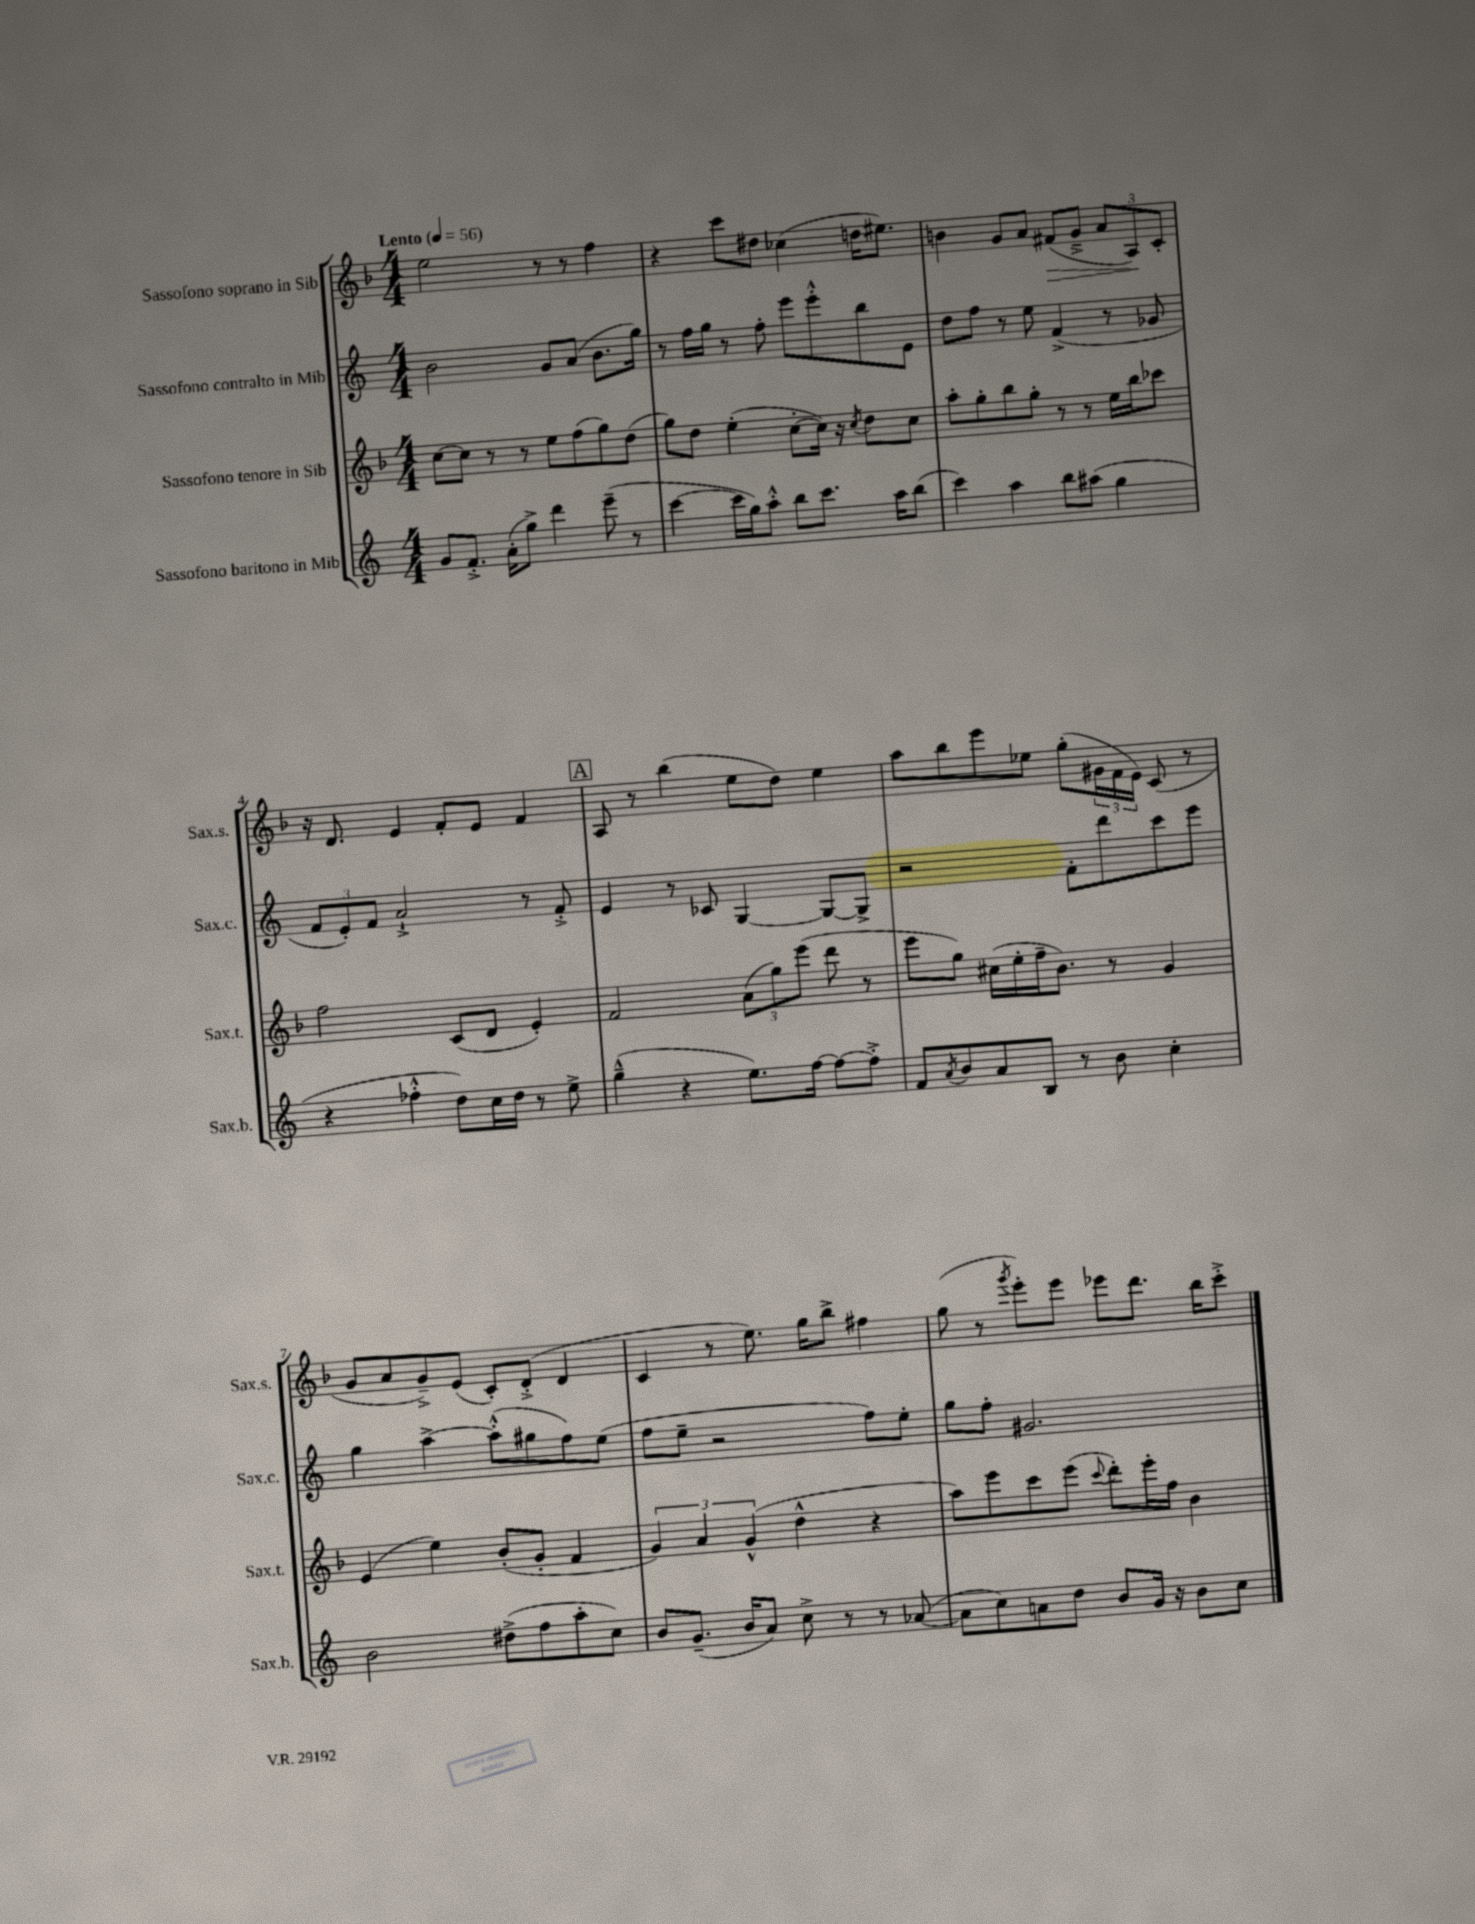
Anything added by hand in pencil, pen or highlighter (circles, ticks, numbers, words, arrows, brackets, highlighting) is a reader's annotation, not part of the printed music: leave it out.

**kern	**kern	**kern	**kern	**dynam
*part4	*part3	*part2	*part1	*part1
*staff4	*staff3	*staff2	*staff1	*staff1
*I"Sassofono baritono in Mib	*I"Sassofono tenore in Sib	*I"Sassofono contralto in Mib	*I"Sassofono soprano in Sib	*
*I'Sax.b.	*I'Sax.t.	*I'Sax.c.	*I'Sax.s.	*
*clefG2	*clefG2	*clefG2	*clefG2	*
*k[]	*k[b-]	*k[]	*k[b-]	*
*M4/4	*M4/4	*M4/4	*M4/4	*
*MM56	*MM56	*MM56	*MM56	*
=1	=1	=1	=1	=1
!	!	!	!LO:TX:a:B:t=Lento	!
8g/L	[8cc\L	2b\	2ee\	.
8.f'^/J	8cc\J]	.	.	.
.	8r	.	.	.
(16a'\KL	.	.	.	.
8gg^\J)	8r	.	.	.
4ddd\	8ee\L	8g/L	8r	.
.	(8ff\	(8a/J	8r	.
(8eee~\	8gg\)	8.b\L	4ff\	.
8r	(8dd\J	.	.	.
.	.	16gg\Jk)	.	.
=2	=2	=2	=2	=2
[4ccc\	8gg\L)	8r	4r	.
.	8dd\J	16ff\LL	.	.
.	.	16gg\JJ	.	.
16ccc\LL]	(4ee'\	8r	8ccc\L	.
16gg\J)	.	.	.	.
8aa'^^\J	.	8ff'\	8dd#X\J	.
8bb\L	[8cc'\L	8eee\L	(4cc-X\	.
8.ccc\J	16cc\Jk])	8eee'^^\	.	.
.	16r	.	.	.
.	8qcc/	.	.	.
.	8dd\L	8bb\	16ddn\KL	.
16aa\KL	.	.	8.ee#X\J)	.
(8bb\J	8cc\J	8e\J	.	.
=3	=3	=3	=3	=3
4ccc\)	8aa'\L	8dd\L	4bn\	.
.	8gg'\	8ff\J	.	.
4aa\	8bb-\	8r	8g/L	.
.	8gg'\J	8ee\	8a/J	.
!	!	!	!	!LO:HP:b
8bb\L	8r	(4f^/	(8f#X/L	>
(8aa#X\J	8r	.	8g~^/J	.
4gg\	16ee\LL	8r	12a/L	.
.	16bb-\J	.	.	.
.	.	.	12A/)	.
.	8ccc-X\J	8g-X/	.	.
.	.	.	12c'/J	]
!!LO:LB:g=z
=4	=4	=4	=4	=4
4r	2ff\	12f/L	16r	.
.	.	.	8.d/	.
.	.	12e'/)	.	.
.	.	12f/J	.	.
4ff-X'^^\	.	2a`^/	4e/	.
8dd\L)	(8c/L	.	8f'/L	.
16cc\L	8d/J	.	8e/J	.
16dd\JJ	.	.	.	.
8r	4e'/)	8r	4f/	.
8ee^\	.	8f'^/	.	.
!!LO:REH:place=s1:t=A
=5	=5	=5	=5	=5
(4gg~^^\	2f/	4e/	8A/	.
.	.	.	8r	.
4r	.	8r	(4bb-\	.
.	.	8c-X/	.	.
8.ee\L)	(12a\L	[4G/	8ee\L	.
.	12gg\)	.	.	.
.	.	.	8dd\J)	.
.	(12eee\J	.	.	.
[16ff\Jk	.	.	.	.
8ff\L_	8ddd\	8G/L_	4ee\	.
8ff'^\J]	8r	8G^/J]	.	.
=6	=6	=6	=6	=6
8f/L	8eee\L	2r	8aa\L	.
8qa/	.	.	.	.
8b/	8gg\J)	.	8bb-\	.
8a/	(16cc#X\LL	.	8eee\	.
.	16ee'\	.	.	.
8B/J	16ff~\J	.	8ee-X\J	.
.	8.b-\J)	.	.	.
8r	.	8f'\L	(8gg'\L	.
8b\	8r	8ddd\	24g#X\L	.
.	.	.	24f\	.
.	.	.	24e\JJ)	.
4cc'\	4g/	8ccc\	(8c/	.
.	.	8eee\J	8r	.
!!LO:LB:g=z
=7	=7	=7	=7	=7
2b\	(4e/	4gg\	8g/L	.
.	.	.	8a/	.
.	4ee\)	[4aa^\	8g~^/)	.
.	.	.	(8e/J	.
(8dd#X^\L	(8b-'/L	(8aa'^^\L]	8c'/L)	.
8ff\	8g'/J	8gg#X\	(8d'^/J	.
8aa'\	4f/	8ff\)	4d/	.
8cc\J)	.	(8ee\J	.	.
=8	=8	=8	=8	=8
8b/L	6g/)	8ff\L	4c/	.
(8.g~/J	.	8ee~\J	.	.
.	6a/	.	.	.
.	.	2r	8r	.
16b/KL	.	.	.	.
.	(6g^^/	.	.	.
8a/J)	.	.	8.ee\)	.
8cc^\	4dd^^\	.	.	.
.	.	.	16gg\KL	.
8r	.	.	8bb-^\J	.
8r	4r	8ff\L)	4ff#X\	.
([8a-X/	.	8ee'\J	.	.
=9	=9	=9	=9	=9
8a-\L]	8aa\L)	8gg\L	(8gg\	.
8cc\)	8eee\	8ff'\J	8r	.
.	.	.	8qggg/	.
8an\	8ccc\	2.g#X/	8eee'\L)	.
8dd\J	(8eee\J	.	8eee\J	.
.	8qqccc/	.	.	.
8b/L	8ddd'\L)	.	8eee-X\L	.
16g/Jk	16eee'\L	.	8.ddd\J	.
16r	16ff\JJ	.	.	.
8b\L	4b-\	.	.	.
.	.	.	16bb-\KL	.
8cc\J	.	.	8ccc'^\J	.
==	==	==	==	==
*-	*-	*-	*-	*-
